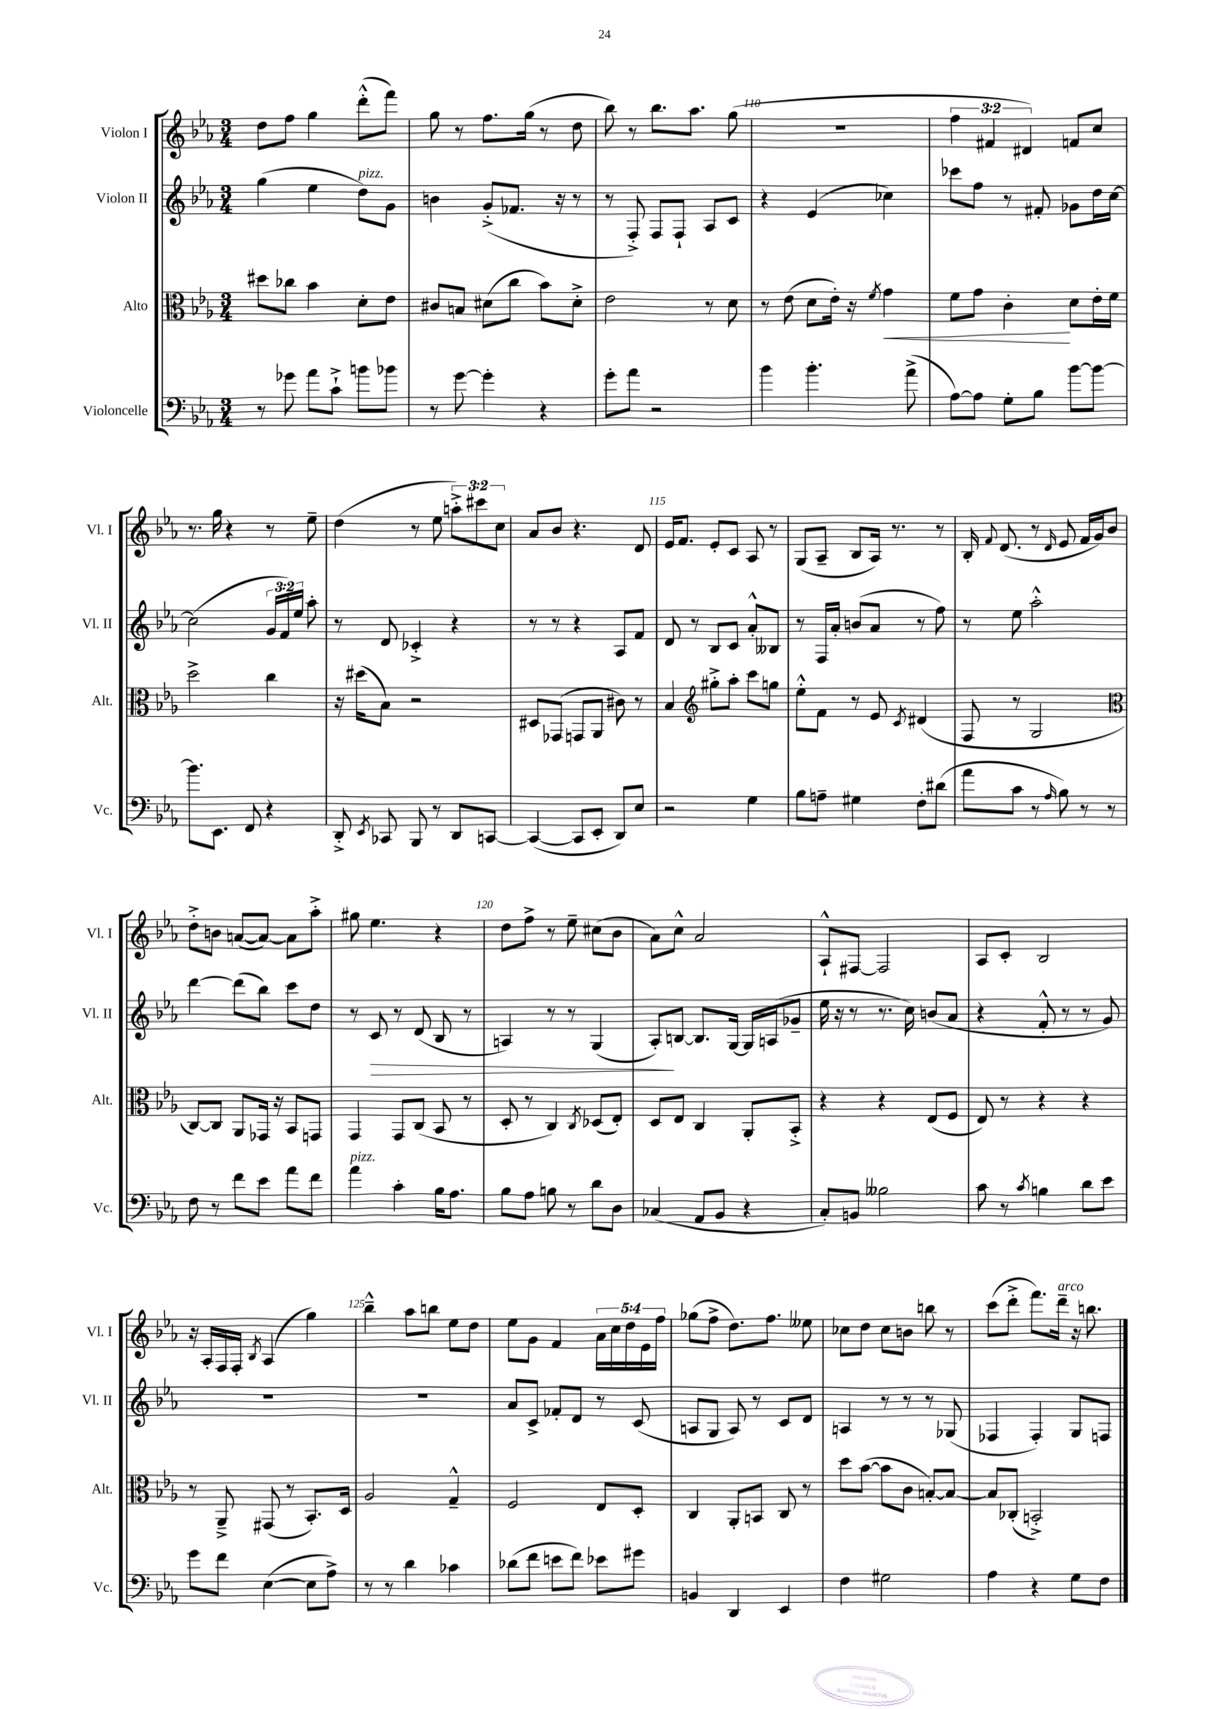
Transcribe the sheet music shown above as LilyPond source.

<<
\new StaffGroup <<
\new Staff = "s0" \with { instrumentName = "Violon I" shortInstrumentName = "Vl. I" } {
    \clef treble \key ees \major \numericTimeSignature \time 3/4 \override Staff.TupletNumber.text = #tuplet-number::calc-fraction-text
    \autoBeamOff d''8[ f''8] g''4 d'''8[-.-^( f'''8]) |
    g''8 r8 f''8.[ g''16]( r8 d''8 |
    bes''8) r8 bes''8.[ aes''8.] g''8( |
    R2. |
    \tuplet 3/2 { f''4 fis'4 dis'4) } f'8[ c''8] |
    r8. g''16 r4 r8 ees''8-- |
    d''4( r8 ees''8 \tuplet 3/2 { a''8[-.->) cis'''8 c''8] } |
    aes'8[ bes'8] r4. d'8 |
    ees'16[ f'8.] ees'8[-. c'8] aes8 r8 |
    g8[( aes8]-- bes8[ aes16]) r8. r8 |
    bes16-. \appoggiatura { f'8 } d'8.( r8 \grace { d'16 } ees'8 f'16[ g'16) bes'8] |
    d''8[-.-> b'8] a'8[~( a'8]~) a'8[ aes''8]-.-> |
    gis''8 ees''4. r4 |
    d''8[ f''8]-> r8 ees''8-- cis''8[( bes'8] |
    aes'8[) c''8]-^ aes'2 |
    aes8[-!-^ fis8]~ fis2 |
    aes8[ c'8]-. bes2 |
    r16 aes16[-. f16 f16]-. \acciaccatura { bes8 } aes4( g''4) |
    bes''4---^ aes''8[ b''8] ees''8[ d''8] |
    ees''8[ g'8] f'4 \tuplet 5/4 { aes'16[ c''16 d''16 ees'16 f''16] } |
    ges''8[( f''8]-> d''8.[) f''8.] eeses''8 |
    ces''8[ d''8] ces''8[ b'8] b''8 r8 |
    c'''8[( d'''8]-.-> f'''8.[) d'''16]--^\markup { \italic "arco" } r16 b''8. \bar "|." |
}
\new Staff = "s1" \with { instrumentName = "Violon II" shortInstrumentName = "Vl. II" } {
    \clef treble \key ees \major \numericTimeSignature \time 3/4 \override Staff.TupletNumber.text = #tuplet-number::calc-fraction-text
    \autoBeamOff g''4( ees''4 d''8[^\markup { \italic "pizz." }) g'8] |
    b'4 g'8[-.->( fes'8.] r16 r8 |
    r8 f8-.->) f8[ f8]-! aes8[ c'8] |
    r4 ees'4( ces''4) |
    ces'''8[ f''8] r8 fis'8-. ges'8[ d''16 c''16]~ |
    c''2( \tuplet 3/2 { g'16[ f'16) ees''16] } aes''8-. |
    r8 d'8 ces'4-.-> r4 |
    r8 r8 r4 aes8[ f'8] |
    d'8 r8 bes8[ c'8] aes'8[-.-^ beses8] |
    r8 f16[ aes'16]-. b'8[( aes'8] r8 f''8) |
    r8 ees''8 aes''2-.-^ |
    d'''4~ d'''8[( bes''8]) c'''8[ d''8] |
    r8 c'8\> r8 d'8( bes8 r8 |
    a4) r8 r8 g4( |
    aes8[-.\!) b8]~ b8.[ g16]~ g16[ a16( ges'8]-- |
    ees''16 r16 r8 r8. c''16) b'8[( aes'8] |
    r4 f'8-.-^ r8 r8 g'8) |
    R2. |
    R2. |
    aes'8[ c'8]-> fes'8[-. d'8] r8 c'8( |
    a8[ g8] a8) r8 c'8[ d'8] |
    a4 r8 r8 r8 ges8( |
    fes4 fes4-.) g8[ f8] \bar "|." |
}
\new Staff = "s2" \with { instrumentName = "Alto" shortInstrumentName = "Alt." } {
    \clef alto \key ees \major \numericTimeSignature \time 3/4
    \autoBeamOff dis''8[ ces''8] bes'4 d'8[-. ees'8] |
    cis'8[ b8] dis'8[( c''8] bes'8[) dis'8]-.-> |
    ees'2 r8 d'8 |
    r8 ees'8( d'8[ ees'16]-.) r16 \acciaccatura { f'8 } g'4\< |
    f'8[ g'8] c'4-.\! d'8[ ees'16-. f'16] |
    d''2-> c''4 |
    r16 dis''16[( bes8]) r2 |
    dis8[ ges,8]( g,8[ aes,8] cis'8) r8 |
    bes4 \clef treble gis''8[-.-> aes''8]-. c'''8[ g''8] |
    ees''8[-.-^ f'8] r8 ees'8 \acciaccatura { c'8 } dis'4( |
    f8 r8 g2 |
    \clef alto c8[~) c8] aes,8[ ges,16] r16 bes,8[ g,8] |
    g,4 g,8[ c8]( bes,8 r8 |
    d8-. r8 c4) \acciaccatura { c8 } des8[( ees8]-.) |
    d8[ ees8] c4 aes,8[-. bes,8]-.-> |
    r4 r4 ees8[( f8] |
    ees8) r8 r4 r4 |
    r8 aes,8---> gis,8( r8 bes,8.[-.) d16] |
    aes2 g4---^ |
    f2 ees8[ d8]-. |
    c4 aes,8[-. b,8] c8 r8 |
    d''8[ bes'8]~( bes'8[ c'8] b8[~-.) b8]~ |
    b8[ ces8]-.( b,2-.->) \bar "|." |
}
\new Staff = "s3" \with { instrumentName = "Violoncelle" shortInstrumentName = "Vc." } {
    \clef bass \key ees \major \numericTimeSignature \time 3/4
    \autoBeamOff r8 ges'8 aes'8[ c'8]-!-> b'8[ bes'8] |
    r8 g'8~ g'4-. r4 |
    g'8[-. aes'8] r2 |
    bes'4 bes'4.-. aes'8->( |
    aes8[~) aes8] g8[-. bes8] bes'8[~ bes'8]~ |
    bes'8.[ ees,8.] f,8 r4 |
    d,8-.-> \acciaccatura { ees,8 } ces,8 bes,,8 r8 d,8[ c,8]~ |
    c,4~( c,8[ ees,8]-. d,8[) ees8] |
    r2 g4 |
    bes8[ a8]-- gis4 f8[-. dis'8]( |
    aes'8[ c'8] r8 \grace { aes16 } bes8) r8 r8 |
    f8 r8 f'8[ ees'8] aes'8[ f'8] |
    aes'4^\markup { \italic "pizz." } c'4-. bes16[ aes8.] |
    bes8[ aes8] b8 r8 d'8[ d8] |
    ces4( aes,8[ bes,8] r4 |
    c8[-.) b,8] beses2 |
    c'8 r8 \acciaccatura { c'8 } b4 d'8[ ees'8] |
    g'8[ f'8] ees4~( ees8[ aes8]->) |
    r8 r8 d'4 ces'4 |
    des'8[( f'8] e'8[ f'8]) ees'8[ gis'8] |
    b,4 d,4 ees,4 |
    f4 gis2 |
    aes4 r4 g8[ f8] \bar "|." |
}
>>
>>
\layout { \context { \Score currentBarNumber = #107 \override BarNumber.break-visibility = ##(#f #t #t) barNumberVisibility = #(every-nth-bar-number-visible 5) } }
